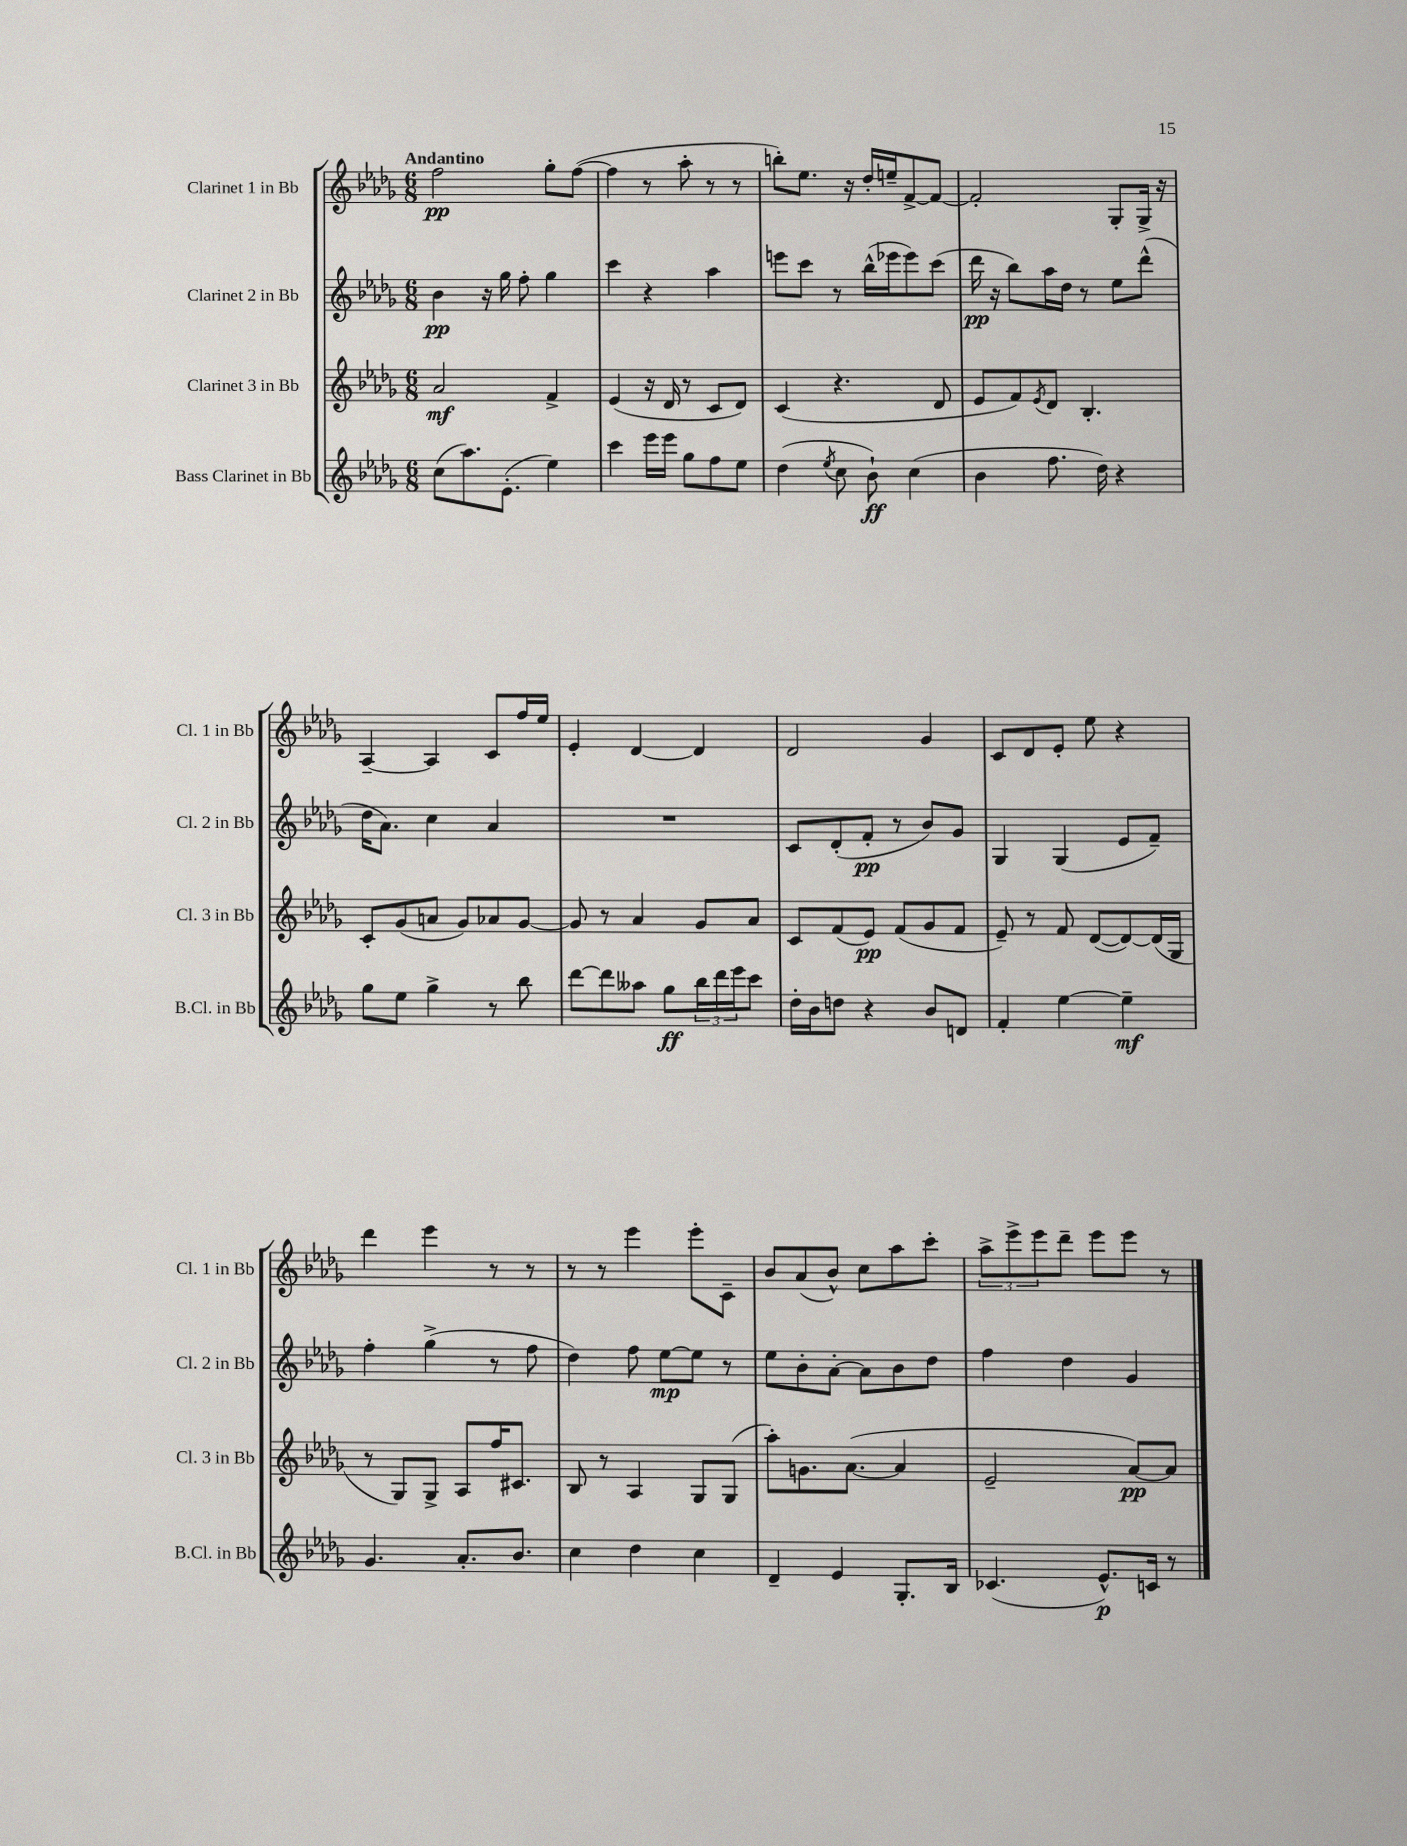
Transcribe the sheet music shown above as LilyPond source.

<<
\new StaffGroup <<
\new Staff = "s0" \with { instrumentName = "Clarinet 1 in Bb" shortInstrumentName = "Cl. 1 in Bb" } {
    \clef treble \key des \major \numericTimeSignature \time 6/8 \tempo "Andantino"
    f''2\pp ges''8-. f''8~( |
    f''4 r8 aes''8-. r8 r8 |
    b''8-.) ees''8. r16 des''16-. e''16-- f'8~-> f'8~ |
    f'2-. ges8-. ges16-> r16 |
    aes4~-- aes4 c'8 f''16 ees''16 |
    ees'4-. des'4~ des'4 |
    des'2 ges'4 |
    c'8 des'8 ees'8-. ees''8 r4 |
    des'''4 ees'''4 r8 r8 |
    r8 r8 ees'''4 ees'''8-. c'8-- |
    bes'8 aes'8( bes'8-^) c''8 aes''8 c'''8-. |
    \tuplet 3/2 { aes''8-> ees'''8-> ees'''8 } des'''8-- ees'''8 ees'''8 r8 \bar "|." |
}
\new Staff = "s1" \with { instrumentName = "Clarinet 2 in Bb" shortInstrumentName = "Cl. 2 in Bb" } {
    \clef treble \key des \major \numericTimeSignature \time 6/8
    bes'4\pp r16 ges''16 f''8-. ges''4 |
    c'''4 r4 aes''4 |
    e'''8 c'''8 r8 bes''16-^( ees'''16 ees'''8) c'''8( |
    des'''16\pp r16 bes''8) aes''16 des''16 r8 ees''8 des'''8-^( |
    des''16 aes'8.) c''4 aes'4 |
    R2. |
    c'8 des'8-.( f'8-.\pp r8 bes'8) ges'8 |
    ges4 ges4( ees'8 f'8--) |
    f''4-. ges''4->( r8 f''8 |
    des''4) f''8 ees''8~\mp ees''8 r8 |
    ees''8 bes'8-. aes'8~-. aes'8 bes'8 des''8 |
    f''4 des''4 ges'4 \bar "|." |
}
\new Staff = "s2" \with { instrumentName = "Clarinet 3 in Bb" shortInstrumentName = "Cl. 3 in Bb" } {
    \clef treble \key des \major \numericTimeSignature \time 6/8
    aes'2\mf f'4-> |
    ees'4( r16 des'16 r8 c'8 des'8) |
    c'4( r4. des'8 |
    ees'8 f'8) \acciaccatura { ees'8 } des'8 bes4.-. |
    c'8-. ges'8( a'8 ges'8) aes'8 ges'8~ |
    ges'8 r8 aes'4 ges'8 aes'8 |
    c'8 f'8( ees'8\pp) f'8( ges'8 f'8 |
    ees'8--) r8 f'8 des'8~( des'8~) des'16( ges16 |
    r8 ges8) ges8-> aes8 f''16 cis'8. |
    bes8 r8 aes4 ges8 ges8( |
    aes''8-.) g'8. aes'8.~( aes'4 |
    ees'2-- aes'8~\pp) aes'8 \bar "|." |
}
\new Staff = "s3" \with { instrumentName = "Bass Clarinet in Bb" shortInstrumentName = "B.Cl. in Bb" } {
    \clef treble \key des \major \numericTimeSignature \time 6/8
    c''8( aes''8.) ees'8.-.( ees''4) |
    c'''4 ees'''16 ees'''16 ges''8 f''8 ees''8 |
    des''4( \acciaccatura { ees''8 } c''8 bes'8-!\ff) c''4( |
    bes'4 f''8. des''16) r4 |
    ges''8 ees''8 ges''4-> r8 bes''8 |
    des'''8~ des'''8 aeses''8 ges''8\ff \tuplet 3/2 { bes''16 des'''16 ees'''16 } c'''8 |
    des''16-. bes'16 d''8 r4 bes'8 d'8 |
    f'4-. ees''4~ ees''4--\mf |
    ges'4. aes'8.-. bes'8. |
    c''4 des''4 c''4 |
    des'4-- ees'4 ges8.-. bes16 |
    ces'4.( ees'8.-^\p) c'16 r8 \bar "|." |
}
>>
>>
\layout { \context { \Score \remove "Bar_number_engraver" } }
